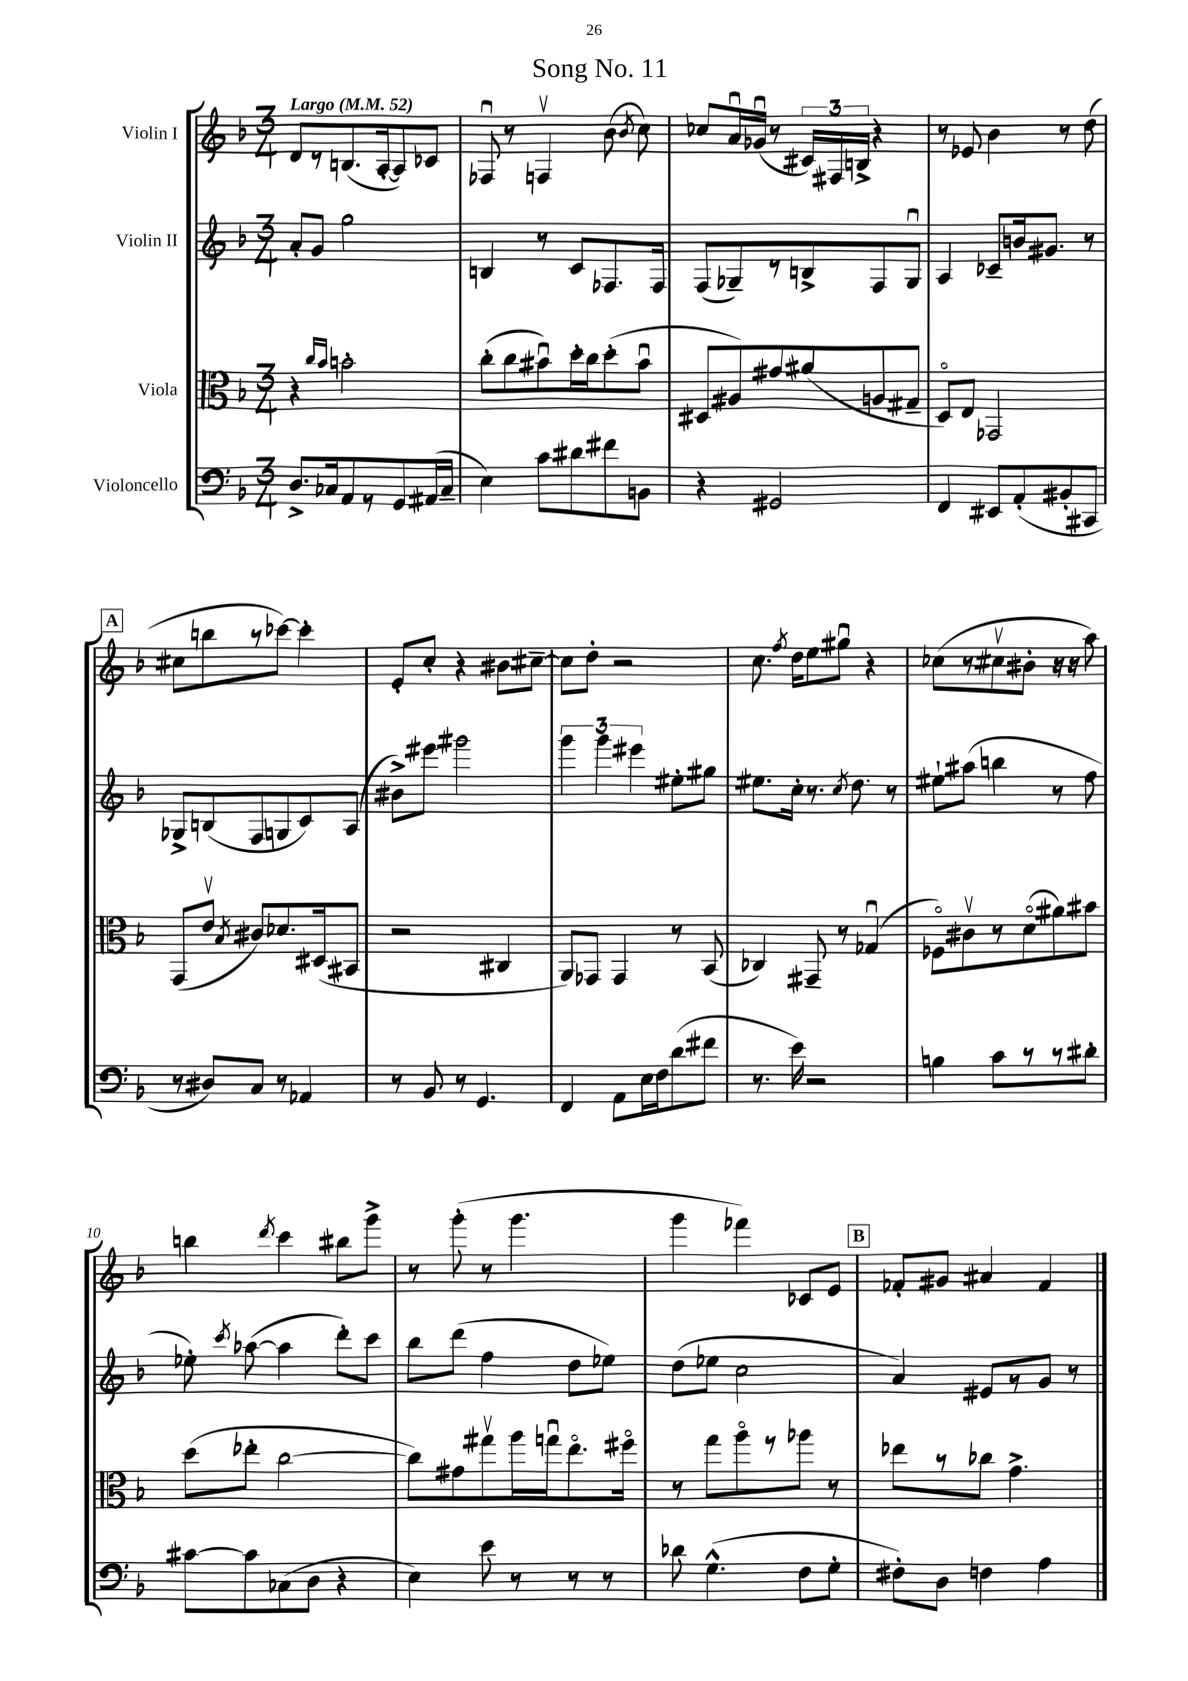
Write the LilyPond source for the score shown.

\header { title = "Song No. 11" }
<<
\new StaffGroup <<
\new Staff = "s0" \with { instrumentName = "Violin I" } {
    \clef treble \key f \major \numericTimeSignature \time 3/4 \tempo "Largo" 4 = 52
    \autoBeamOff d'8[ r8 b8.( a16~-. a8) ces'8] |
    fes8\downbow r8 f4\upbow bes'8( \acciaccatura { bes'8 } c''8) |
    ces''8[ a'16\downbow ges'16]\downbow( r8 \tuplet 3/2 { cis'16[) fis16 b16]-> } r4 |
    r8 ees'8 bes'4 r8 d''8( |
    \mark \markup { \box "A" } cis''8[ b''8 r8 ces'''8]~) ces'''4-. |
    e'8[-. c''8]-. r4 bis'8[ cis''8]~-- |
    cis''8[ d''8]-. r2 |
    c''8. \acciaccatura { f''8 } d''16[ e''8 gis''8]\downbow r4 |
    ces''8[( r8 cis''8\upbow bis'8]-. r16 r16 a''8) |
    b''4 \acciaccatura { d'''8 } c'''4 bis''8[ g'''8]-> |
    r8 g'''8-.( r8 g'''4. |
    g'''4 fes'''4) ces'8[ e'8] |
    \mark \markup { \box "B" } fes'8[-. gis'8] ais'4 fes'4 \bar "|." |
}
\new Staff = "s1" \with { instrumentName = "Violin II" } {
    \clef treble \key f \major \numericTimeSignature \time 3/4
    \autoBeamOff a'8[-. g'8] g''2 |
    b4 r8 c'8[ fes8. fes16] |
    f8[( ges8--) r8 b8-> f8 ges8]\downbow |
    a4 ces'8[-- b'16 gis'8.] r8 |
    \mark \markup { \box "A" } ges8[-> b8( f8 g8 c'8) a8]( |
    bis'8[->) eis'''8] gis'''2 |
    \tuplet 3/2 { g'''4 g'''4 eis'''4 } eis''8[-. gis''8] |
    eis''8.[ c''16]-. r8. \acciaccatura { c''8 } d''8. r8 |
    eis''8[-! ais''8]( b''4 r8 f''8 |
    ees''8-.) \acciaccatura { c'''8 } aes''8~( aes''4 d'''8[-.) c'''8] |
    bes''8[ d'''8]( f''4 d''8[ ees''8]) |
    d''8[( ees''8] c''2 |
    \mark \markup { \box "B" } a'4) eis'8[ r8 g'8] r8 \bar "|." |
}
\new Staff = "s2" \with { instrumentName = "Viola" } {
    \clef alto \key f \major \numericTimeSignature \time 3/4
    \autoBeamOff r4 \grace { c''16[ bes'16] } b'2-. |
    c''8[-.( c''8 bis'8\downbow) d''16-. c''16 d''8-.( bis'8]\downbow |
    dis8[ ais8) gis'8 ais'8( a8 gis8]-- |
    d8[\flageolet) e8] ges,2 |
    \mark \markup { \box "A" } g,8[( e'8]\upbow \acciaccatura { bes8 } cis'8[) des'8. dis16( bis,8] |
    r2 cis4 |
    a,8[) ges,8] ges,4 r8 bes,8( |
    ces4) gis,8-- r8 ges4\downbow( |
    fes8[\flageolet) cis'8\upbow r8 d'8\flageolet( ais'8) bis'8] |
    d''8[( ees''8]-. c''2~ |
    c''8[) gis'8 gis''8\upbow a''16 g''16\downbow e''8.\flageolet fis''16]\flageolet |
    r8 g''8[ a''8\flageolet r8 aes''8] r8 |
    \mark \markup { \box "B" } ees''8[ r8 ces''8] g'4.-> \bar "|." |
}
\new Staff = "s3" \with { instrumentName = "Violoncello" } {
    \clef bass \key f \major \numericTimeSignature \time 3/4
    \autoBeamOff d8.[-> ces16 a,8 r8 g,8 ais,16( ces16]-- |
    e4) c'8[ dis'8 fis'8 b,8] |
    r4 gis,2 |
    f,4 eis,8[ a,8-.( bis,8-. cis,8] |
    \mark \markup { \box "A" } r8 dis8[) c8] r8 aes,4 |
    r8 bes,8 r8 g,4. |
    f,4 a,8[ e16 f16 d'8( fis'8] |
    r8. e'16) r2 |
    b4 c'8[ r8 r8 dis'8]-. |
    cis'8[~ cis'8 ces8( d8] r4 |
    e4) e'8 r8 r8 r8 |
    des'8 g4.-^( f8[ g8]-. |
    \mark \markup { \box "B" } fis8[-.) d8] f4 a4 \bar "|." |
}
>>
>>
